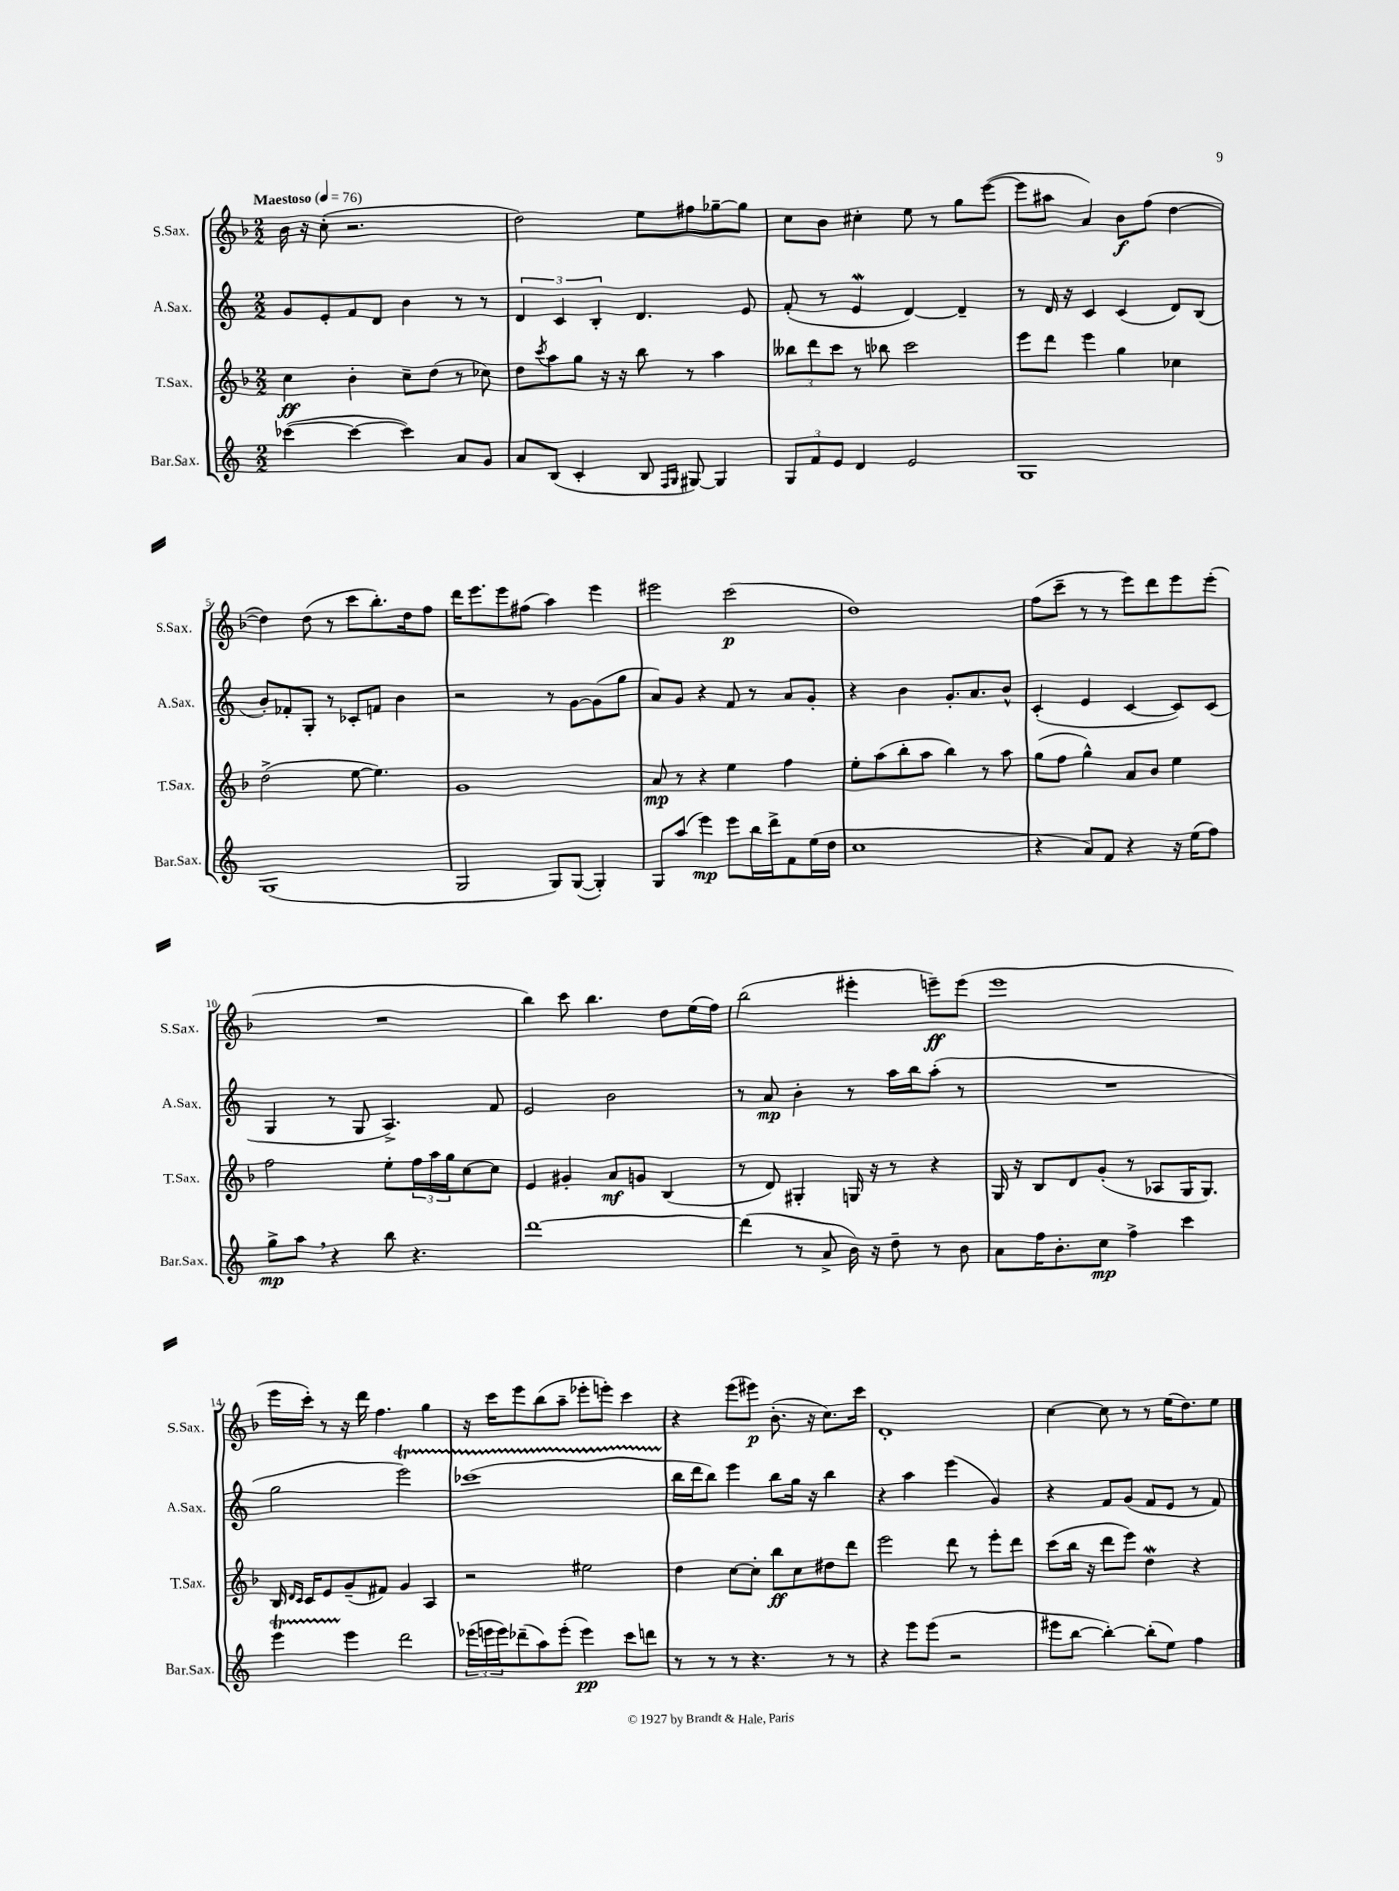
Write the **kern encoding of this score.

**kern	**kern	**kern	**kern
*staff4	*staff3	*staff2	*staff1
*clefG2	*clefG2	*clefG2	*clefG2
*k[]	*k[b-]	*k[]	*k[b-]
*M2/2	*M2/2	*M2/2	*M2/2
*MM76	*MM76	*MM76	*MM76
([4ccc-	4cc	8g	16b-
.	.	.	16r
.	.	8e'	(8cc'
4ccc-_	4b-'	8f	2.r
.	.	8d	.
4ccc-])	8cc~	4b	.
.	(8dd	.	.
8a	8r	8r	.
8g	8cc-)	8r	.
=	=	=	=
8a	8dd	6d	2dd)
.	8qccc	.	.
(8B	8aa	.	.
.	.	6c	.
4c'	8gg	.	.
.	.	6B'	.
.	16r	.	.
.	16r	.	.
8B	8bb-	4.d	8ee
16qqF	.	.	.
16qqG	.	.	.
[8G#)	8r	.	8ff#
4G#]	4aa	.	[8gg-~
.	.	8e	8gg-]
=	=	=	=
12G	12bb--	(8f'	8cc
12f	12ddd	.	.
.	.	8r	8b-
12e	12ccc	.	.
4d	8r	4e	4cc#'
.	8bb-	.	.
2e	2ccc	[4d)	8ee
.	.	.	8r
.	.	4d~]	8gg
.	.	.	([8eee
=	=	=	=
1G	8eee	8r	8eee]
.	8ddd	16d	8aa#
.	.	16r	.
.	4eee	4c	4a)
.	4gg	(4c	8b-
.	.	.	(8ff
.	4cc-	8d)	[4dd
.	.	(8B	.
=	=	=	=
(1G	(2dd^	8b')	4dd])
.	.	8f-'	.
.	.	8G'	(8dd
.	.	8r	8r
.	[8ee	8c-'	8ccc
.	4.ee])	8f	8.bb-')
.	.	4b	.
.	.	.	16dd
.	.	.	8ff
=	=	=	=
2G	1g	2r	16ddd
.	.	.	8.eee
.	.	.	8eee
.	.	.	(8ff#
8G)	.	8r	4aa)
([8G	.	[8g	.
4G'])	.	(8g]	4eee
.	.	8gg	.
=	=	=	=
8G	8a	8a)	2eee#
(8aa	8r	8g	.
4eee)	4r	4r	.
8eee	4ee	8f	(2ccc
16bb	.	8r	.
16ddd^	.	.	.
8f	4ff	8a	.
(16ee	.	8g'	.
16dd	.	.	.
=	=	=	=
1cc	8ee'	4r	1dd)
.	(8aa	.	.
.	8bb-'	4b	.
.	8aa	.	.
.	4bb-)	8.g'	.
.	.	8.a	.
.	8r	.	.
.	8aa	8b^^	.
=	=	=	=
4r	(8gg	(4c'	(8ff
.	8ff	.	8ccc~
8a)	4gg^^)	4e	8r
8f	.	.	8r
4r	8a	[4c	8eee)
.	8b-	.	8ddd
16r	4ee	8c])	8eee
(16ee	.	.	.
8ff)	.	(8c	(8eee'
=	=	=	=
8gg^	2ff	4G	1r
8aa	.	.	.
4r	.	8r	.
.	.	8G	.
8bb	8ee'	4.A^)	.
4.r	24ff	.	.
.	24aa	.	.
.	24gg	.	.
.	[8cc	.	.
.	8cc]	8f	.
=	=	=	=
[1ddd	4e	2e	4bb-)
.	4g#'	.	8ccc
.	.	.	4.bb-
.	8a	2b	.
.	8g	.	.
.	(4B-	.	8dd
.	.	.	(16ee
.	.	.	16ff)
=	=	=	=
(4ddd]	8r	8r	(2bb-
.	8d)	8a	.
8r	4G#'	4b'	.
8a^	.	.	.
16b)	16G	8r	4eee#'
16r	16r	.	.
8dd~	8r	16aa	.
.	.	16bb	.
8r	4r	(8aa'	8eee~)
8b	.	8r	(8eee
=	=	=	=
8a	16G	1r	1eee
.	16r	.	.
16ff	8B-	.	.
8.b'	.	.	.
.	8d	.	.
8cc	(8g'	.	.
4ff^	8r	.	.
.	8A-	.	.
4ccc	16G	.	.
.	8.G)	.	.
=	=	=	=
4eee	16B-	2gg	16eee
.	16qqd	.	.
.	16qqc	.	.
.	16c	.	16ccc')
.	8e	.	8r
4eee	(8g~	.	16r
.	.	.	16ddd
.	8f#)	.	4.ff
2ddd	4g	2eee)	.
.	4A	.	4gg
=	=	=	=
(24eee-	2r	(1ccc-	16r
24eee	.	.	.
.	.	.	16ccc
24eee)	.	.	.
(8ddd-~	.	.	8eee
8aa)	.	.	(8bb-
(8eee'	.	.	8aa~
4eee)	2ee#	.	8eee-'
.	.	.	8eee')
8ccc	.	.	4ccc
8ddd	.	.	.
=	=	=	=
8r	4dd	16bb	4r
.	.	16ddd	.
8r	.	8bb)	.
8r	[8cc	4eee	(8eee
4.r	8cc']	.	8eee#)
.	8bb-	8bb	(8.b-'
.	8cc	16gg	.
.	.	16r	16r
8r	8dd#	4bb	8.cc)
8r	8ddd	.	.
.	.	.	16ccc
=	=	=	=
4r	2eee	4r	1d'
8eee	.	4aa	.
(8eee	.	.	.
2r	8ddd	(4eee	.
.	8r	.	.
.	8eee'	4g)	.
.	8ddd	.	.
=	=	=	=
8eee#	(8ccc	4r	[4cc
[8bb	16bb-	.	.
.	16r	.	.
4bb'_)	8ddd	8f	8cc]
.	8eee)	(8g	8r
(8bb']	4dd	8f	8r
8ee)	.	8e	(16ee
.	.	.	8.dd)
4ff	4r	8r	.
.	.	8f)	8ee
==	==	==	==
*-	*-	*-	*-
